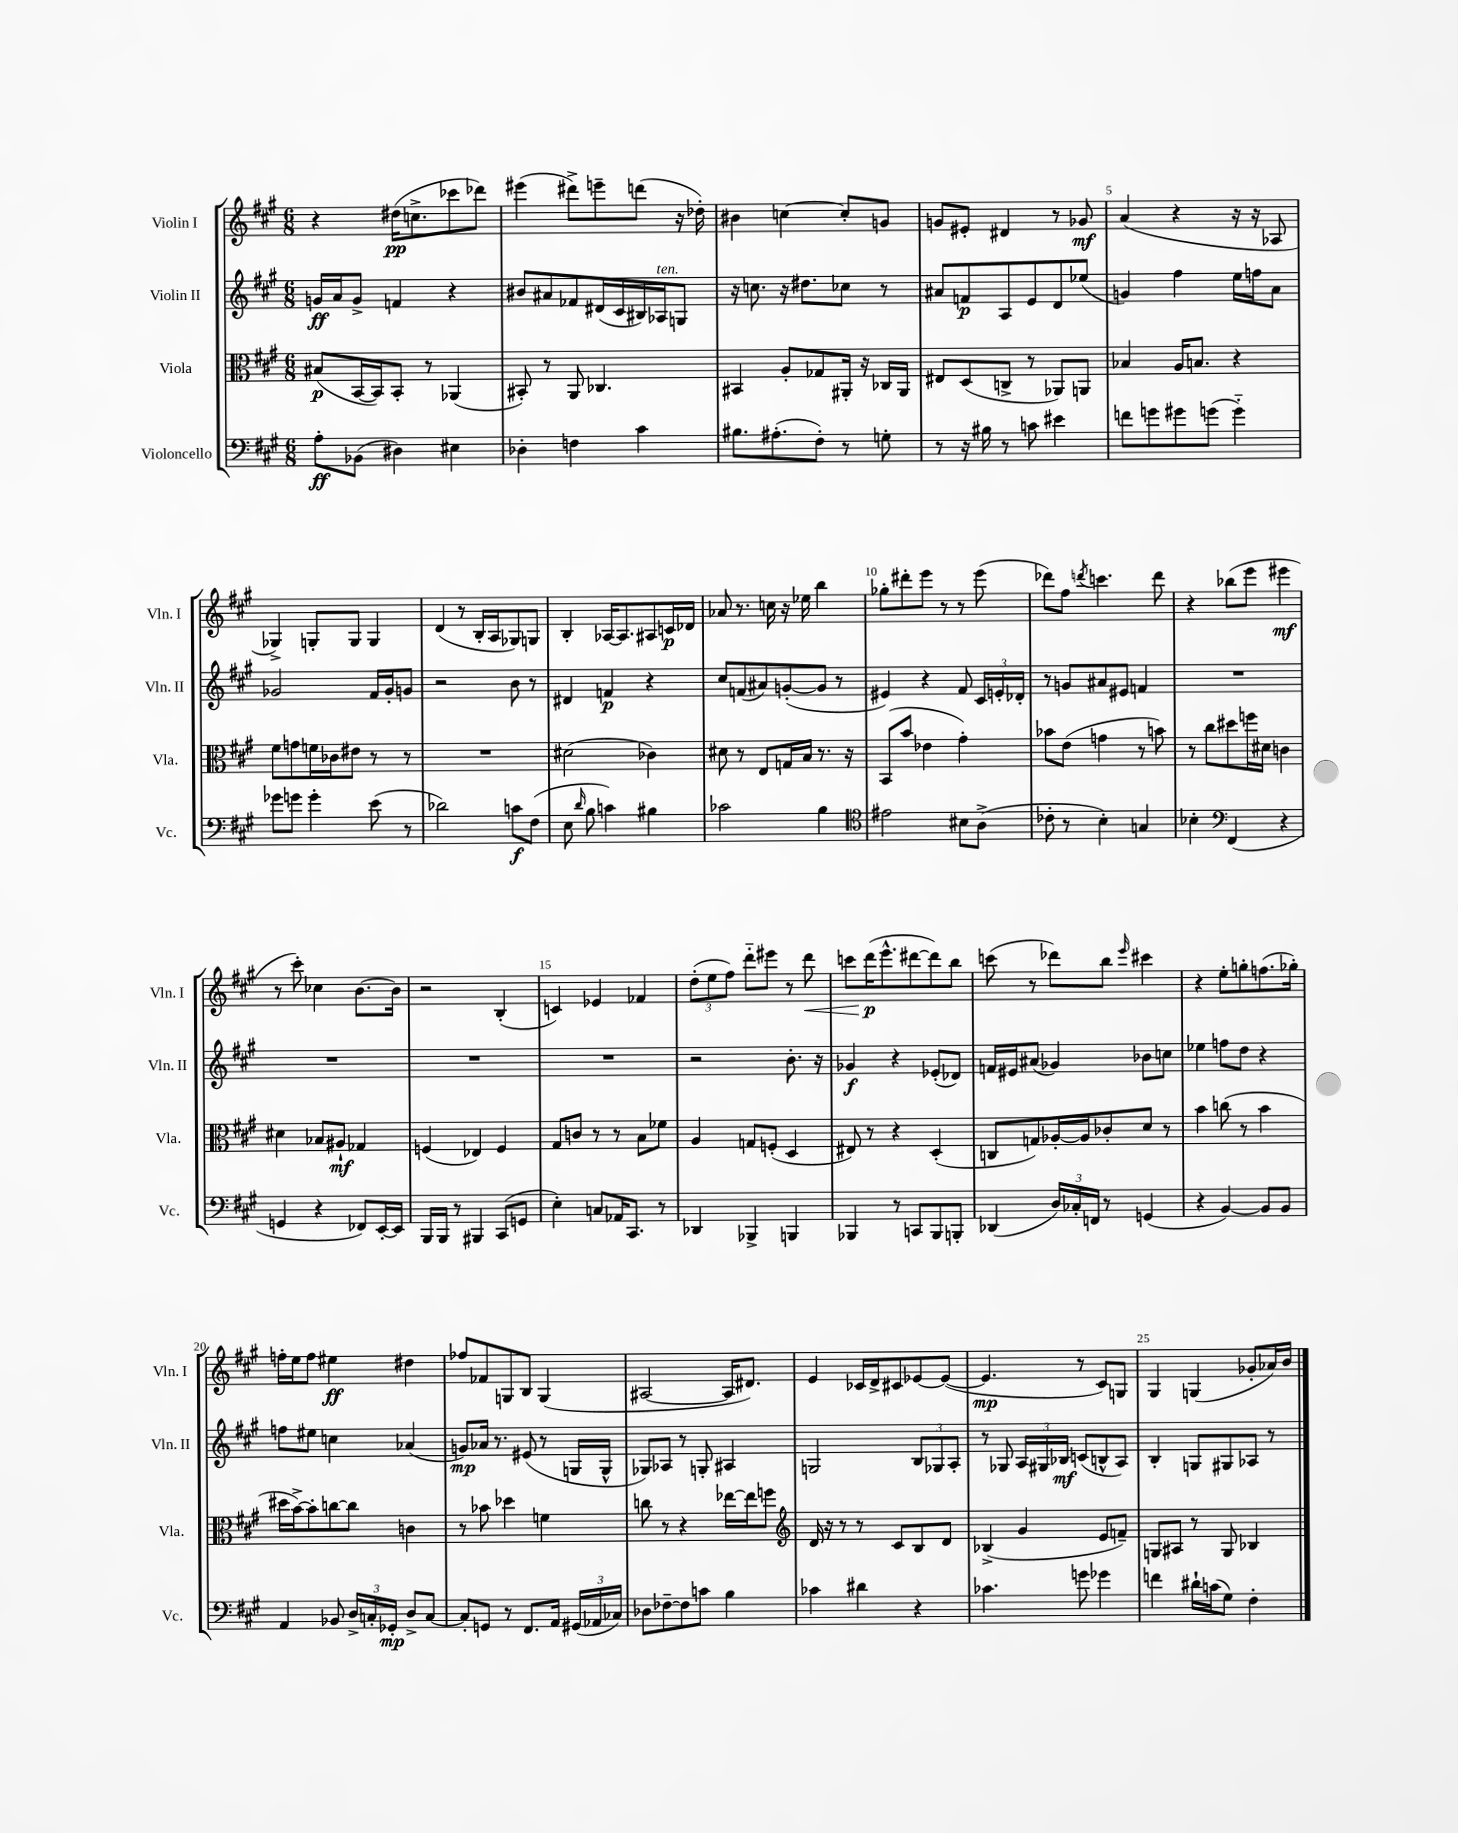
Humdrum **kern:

**kern	**kern	**kern	**kern
*staff4	*staff3	*staff2	*staff1
*clefF4	*clefC3	*clefG2	*clefG2
*k[f#c#g#]	*k[f#c#g#]	*k[f#c#g#]	*k[f#c#g#]
*M6/8	*M6/8	*M6/8	*M6/8
8A'\L	(8B#/L	16g/LL	4r
.	.	16a/J	.
(8BB-\J	[16BB/L	8g^/J	.
.	16BB/]J)	.	.
4D#\)	8BB'/J	4f/	(16dd#\LK
.	.	.	8.cc^\
.	8r	.	.
4E#\	(4AA-/	4r	8ccc-\
.	.	.	8ddd-\J)
=	=	=	=
4D-'\	8BB#'/)	8b#/L	(4eee#\
.	8r	8a#/	.
4F\	8AA/	8f-/	8ddd#^\L)
.	4.C-/	(16d#/L	8eee~\
.	.	16c#/	.
4c#\	.	16B#/)	(8ddd\J
.	.	16A-/J	.
.	.	8G/J	16r
.	.	.	16dd-'\)
=	=	=	=
8.B#\L	4BB#/	16r	4b#\
.	.	8.cc\	.
(8.A#'\	.	.	.
.	8A'/L	16r	[4cc\
.	.	8.dd#\L	.
8F#'\J)	8G-/	.	.
8r	16AA#'/Jk	8cc-\J	8cc'/]L
.	16r	.	.
8G'\	16C-/LL	8r	8g/J
.	16AA#/JJ	.	.
=	=	=	=
8r	8E#/L	8a#/L	8g/L
16r	(8D/	8f/	8e#'/J
16B#\	.	.	.
8r	8C^/J	8A/	4d#/
8c\	8r	8e/	.
4e#\	8AA-/L)	8d/	8r
.	8AA/J	(8ee-/J	8g-/
=	=	=	=
8f\L	4B-/	4g/)	(4a/
8g\	.	.	.
8g#\	16A/LK	4ff#\	4r
.	8.B/J	.	.
(8g\J	.	.	.
4g'~\)	4r	16ee\LL	16r
.	.	16ff\J	16r
.	.	8a\J	8A-/
=	=	=	=
8g-\L	8f#\L	2g-/	4G-^/)
8g\J	8g\	.	.
4g'\	16f\L	.	8G'/L
.	16c-\J	.	.
.	8e#\J	.	8G/J
(8e\	8r	16f#/LL	4G/
.	.	16g-'/J	.
8r	8r	8g/J	.
=	=	=	=
2d-\)	2.r	2r	(4d/
.	.	.	8r
.	.	.	16B'/LL
.	.	.	16A/J
8c\L	.	8b\	8G-/)
(8F#\J	.	8r	8G/J
=	=	=	=
8E\	(2d#\	4d#/	4B'/
16qqd/	.	.	.
8B\	.	.	.
4c\)	.	4f/	[16A-/LK
.	.	.	8.A-/]
4B#\	4c-\)	4r	8A#/
.	.	.	16c/L
.	.	.	16d-/JJ
=	=	=	=
2c-\	8d#\	8cc#/L	8a-/
.	8r	(8f/	8.r
.	8E/L	8a#/)	.
.	.	.	16cc\
.	16G/L	([8g'/	16r
.	16B/JJ	.	16ee-\
4B\	8.r	8g/]J	4bb\
.	.	8r	.
.	16r	.	.
=	=	=	=
*clefC4	*	*	*
2e#\	(8BB/L	4e#/)	8gg-'\L
.	8b/J	.	8ddd#'\
.	4e-\	4r	8eee\J
.	.	.	8r
8B#\L	4g#'\)	8f#/	8r
(8A^\J	.	24c#/LL	(8eee\
.	.	24e'/	.
.	.	24d-'/JJ	.
=	=	=	=
8c-'\	8b-\L	8r	8ddd-\L)
8r	(8e\J	8g/L	8ff#\J
.	.	.	8qddd/
4B'\)	4g\	8a#/	4.ccc\
.	.	8e#/J	.
4G/	8r	4f/	.
.	8b\)	.	8ddd\
=	=	=	=
4B-'\	8r	2.r	4r
.	8cc#\L	.	.
*clefF4	*	*	*
(4FF#/	8dd#\	.	(8bb-\L
.	16ff\L	.	8eee\J
.	16d#\JJ	.	.
4r	4c\	.	4eee#\
=	=	=	=
4GG/	4d#\	2.r	8r
.	.	.	8ccc#'\)
4r	8B-/L	.	4cc-\
.	8A#`/J	.	.
8FF-/L)	4G-/	.	[8.b\L
[16EE'/L	.	.	.
16EE/]JJ	.	.	16b\]Jk
=	=	=	=
16BBB/LL	(4F/	2.r	2r
16BBB/JJ	.	.	.
8r	.	.	.
4BBB#/	4E-/)	.	.
(8CC#/L	4F/	.	(4B'/
8GG/J	.	.	.
=	=	=	=
4E'\)	8G#/L	2.r	4c/)
.	8c/J	.	.
8C/L	8r	.	4e-/
16AA-/K	8r	.	.
8.CC#/J	.	.	.
.	8B\L	.	4f-/
8r	8f-\J	.	.
=	=	=	=
4DD-/	4A/	2r	(12dd'\L
.	.	.	12ee\
.	.	.	12ff#\J)
4BBB-^/	8G/L	.	8ddd'~\L
.	(8F'/J	.	8eee#\J
4BBB/	4D/	8.b'\	8r
.	.	.	8ddd\
.	.	16r	.
=	=	=	=
4BBB-/	8E#/)	4g-/	8ccc\L
.	8r	.	(16ddd\K
.	.	.	8.eee^^\
8r	4r	4r	.
8CC/L	.	.	[8ddd#\
8BBB-/	(4D'/	(8e-'/L	8ddd#\])
8BBB'/J	.	8d-/J)	8bb\J
=	=	=	=
(4DD-/	8C/L	16f/LL	(8ccc\
.	.	16e#/J	.
.	8G/)	(8a#/J	8r
24D/LL)	[16A-'/L	4g-/)	8ddd-\L)
24C-'/	.	.	.
.	16A-/]J	.	.
24FF/JJ	.	.	.
8r	8c-'/	.	8bb\J
.	.	.	16qqeee/
(4GG/	8d/J	8b-\L	4ccc#\
.	8r	8cc\J	.
=	=	=	=
4r	4b\	4ee-\	4r
[4BB/)	(8cc\	8ff\L	8ee'\L
.	8r	8dd\J	8gg'\
8BB/]L	4b\	4r	(8.ff\
8BB/J	.	.	.
.	.	.	16gg-'\Jk)
=	=	=	=
4AA/	16dd#\LL	8ff\L	16ff'\LL
.	[16b^\J)	.	16ee\J
.	8b'\]	8ee#\J	8ff\J
8BB-/	[8cc\	4cc\	4ee#\
24D^/LL	8cc\]J	.	.
24C'/	.	.	.
24GG-'/JJ	.	.	.
8D^/L	4c\	(4a-/	4dd#\
[8C/J	.	.	.
=	=	=	=
8C'/]L	8r	8g/L)	8ff-/L
8GG/J	8b-\	16a-/Jk	8f-/
.	.	8.r	.
8r	4dd-\	.	8G/
8.FF#/L	.	(8e#/	8B/J
.	4f\	8r	(4G/
16AA/Jk	.	.	.
(24GG#/LL	.	16G/LL	.
24AA-/	.	.	.
.	.	16G^^/JJ	.
24C-/JJ)	.	.	.
=	=	=	=
8D-\L	8cc\	8G-/L)	[2A#/
[8F-~\	8r	8A-/J	.
8F-\]	4r	8r	.
8c\J	.	8G'/	.
4B\	[16ee-\LL	4A#/	16A#/]LK
.	16ee-\]J	.	8.d#/J)
.	8ff\J	.	.
=	=	=	=
*	*clefG2	*	*
4c-\	16d/	2G/	4e/
.	16r	.	.
.	8r	.	.
4d#\	8r	.	16c-/LL
.	.	.	16d^/J
.	8c#/L	.	8c#/
4r	8B/	12B/L	[8e-/
.	.	12G-/	.
.	8d/J	.	(8e-/_J
.	.	12A'/J	.
=	=	=	=
4.c-\	(4B-^/	8r	4.e-/]
.	.	8G-/	.
.	4g#/	24A/LL	.
.	.	24G#/	.
.	.	24B-/JJ	.
8g\	.	(8c/L	8r
4g-\	8e/L	8B^^/	8c#/L)
.	8f~/J)	8A/J)	8G/J
=	=	=	=
4f\	8G/L	4B'/	4G#/
.	8A#/J	.	.
16d#`\LL	8r	8G/L	(4G/
(16c\J	.	.	.
8G#\J)	8G/	8G#/	.
4F#'\	4B-/	8A-/J	8g-'/L
.	.	8r	16a-/L)
.	.	.	16b/JJ
==	==	==	==
*-	*-	*-	*-
